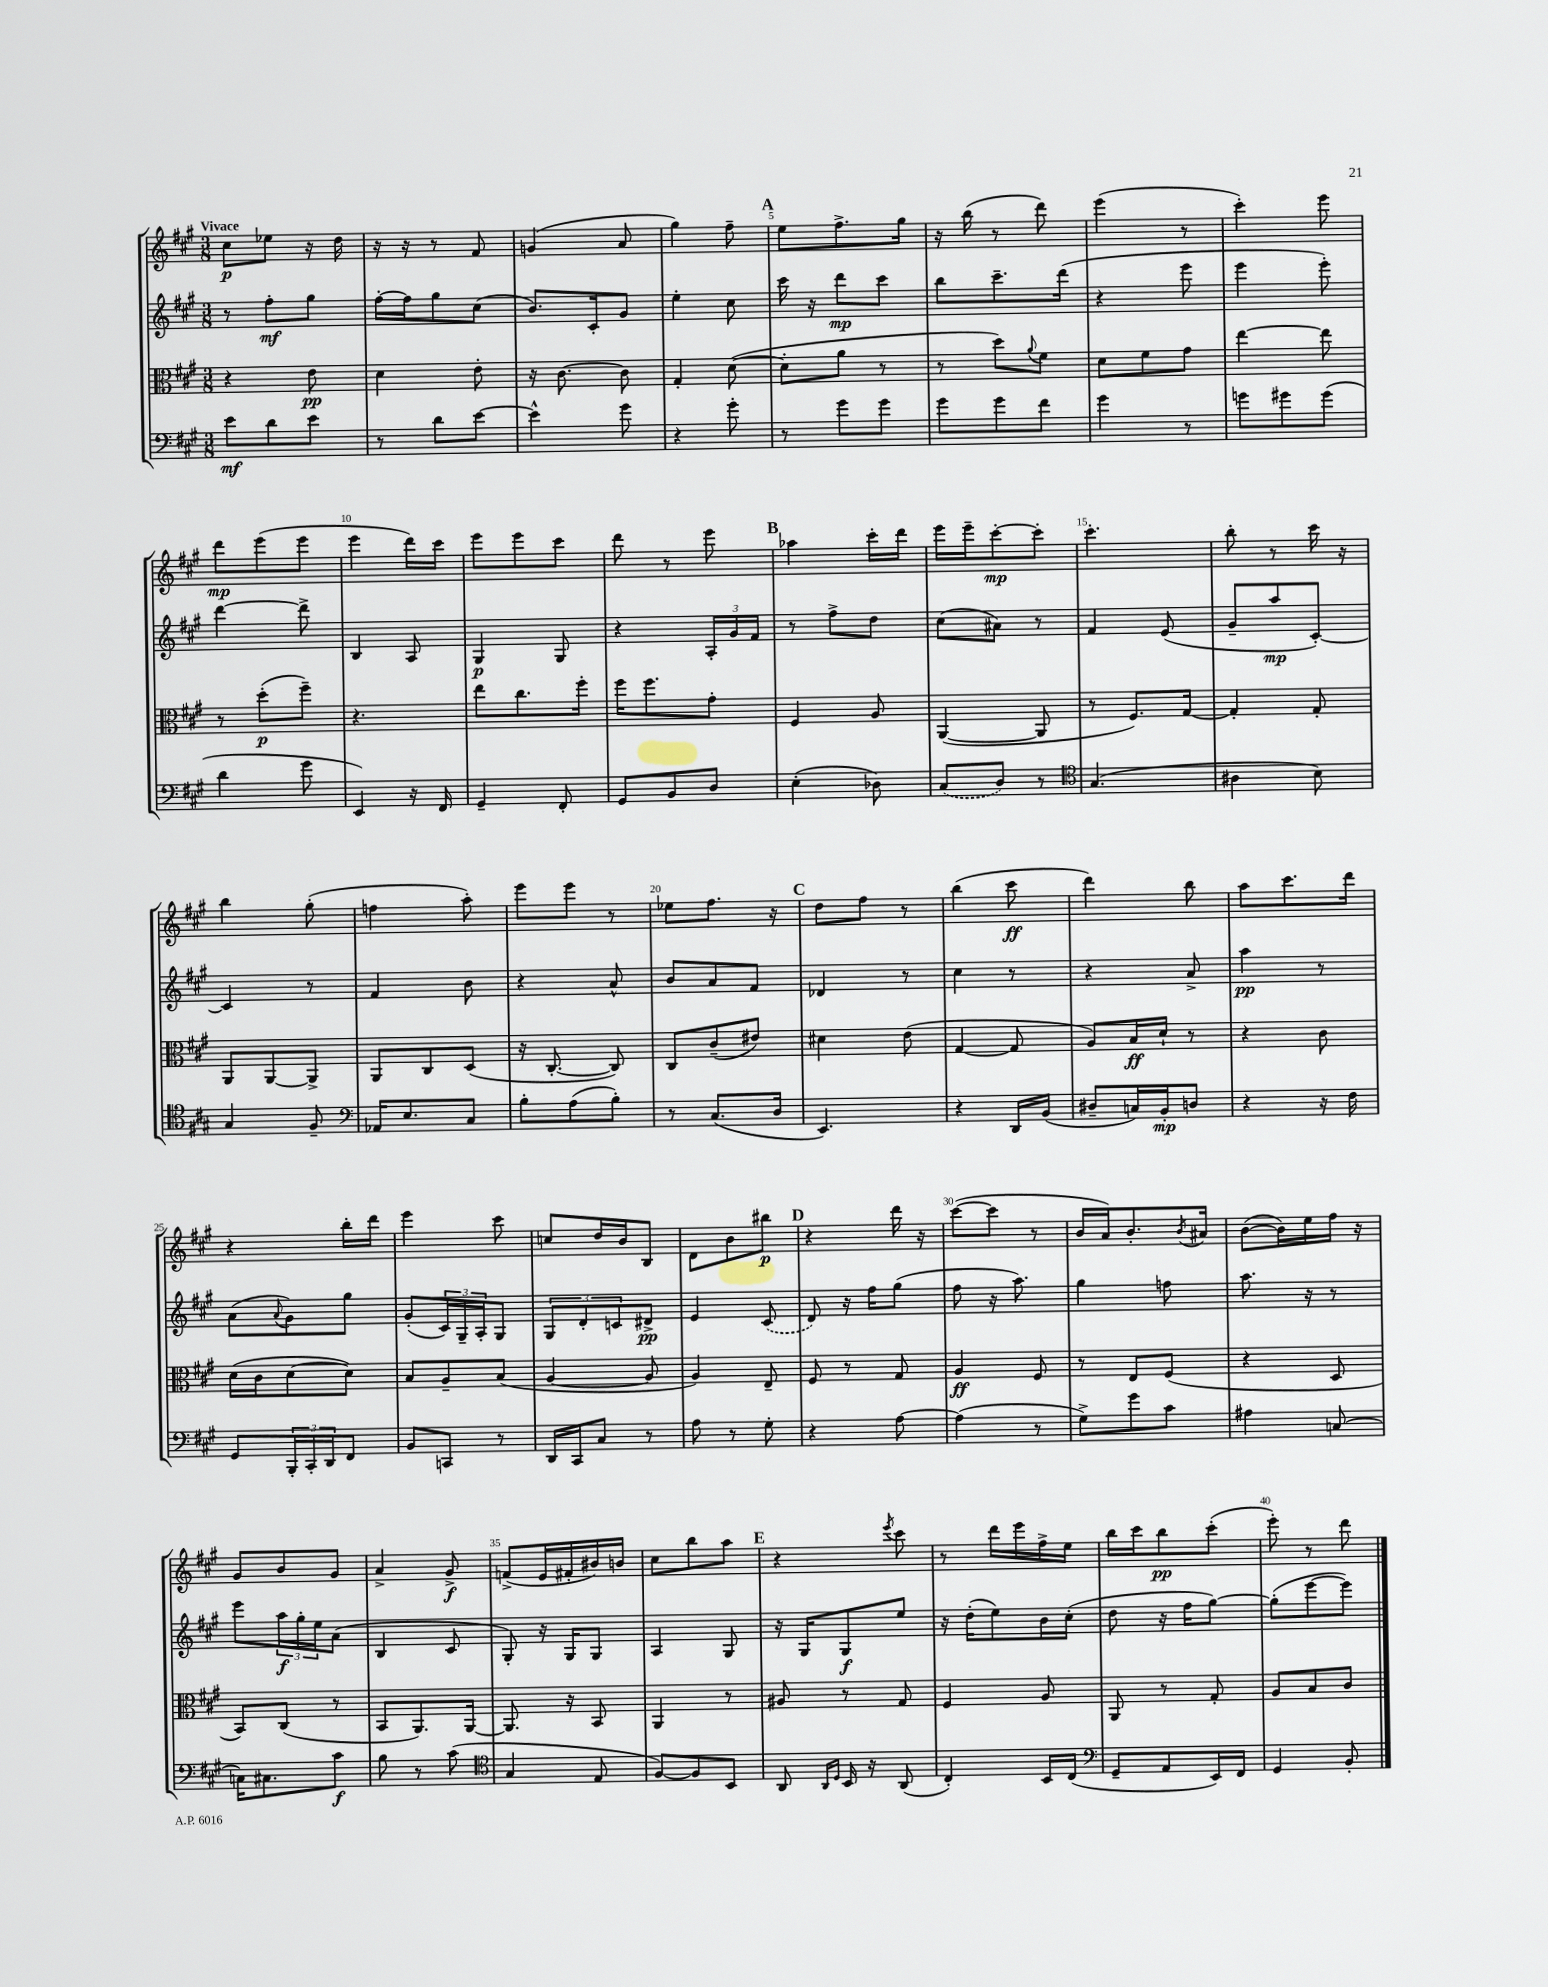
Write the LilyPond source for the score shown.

<<
\new StaffGroup <<
\new Staff = "s0" {
    \clef treble \key a \major \numericTimeSignature \time 3/8 \tempo "Vivace"
    cis''8\p ees''8 r16 d''16 |
    r16 r16 r8 fis'8 |
    g'4( a'8 |
    gis''4) fis''8-- |
    \mark \markup { \bold "A" } e''8 fis''8.-> gis''16 |
    r16 b''16( r8 d'''8) |
    e'''4( r8 |
    cis'''4-.) e'''8 |
    d'''8\mp e'''8( e'''8 |
    e'''4 d'''16) cis'''16 |
    e'''8 e'''8 cis'''8 |
    d'''8 r8 e'''8 |
    \mark \markup { \bold "B" } aes''4 cis'''16-. d'''16 |
    e'''16 e'''16-- cis'''8~-.\mp cis'''8-. |
    cis'''4.-. |
    b''8-. r8 cis'''16 r16 |
    b''4 gis''8-.( |
    f''4 a''8-.) |
    e'''8 e'''8 r8 |
    ees''8 fis''8. r16 |
    \mark \markup { \bold "C" } d''8 fis''8 r8 |
    b''4( cis'''8\ff |
    d'''4) b''8 |
    a''8 cis'''8. d'''16 |
    r4 b''16-. d'''16 |
    e'''4 cis'''8 |
    c''8 d''16 b'16 b8 |
    d'8 b'8 bis''8\p |
    \mark \markup { \bold "D" } r4 d'''16 r16 |
    cis'''8~( cis'''8 r8 |
    b'16 a'16) b'8.-. \acciaccatura { b'8 } ais'16 |
    b'8~( b'16) e''16 fis''16 r16 |
    gis'8 b'8 gis'8 |
    a'4-> gis'8->\f |
    f'8->( e'16 fis'16-. bis'16) b'16 |
    cis''8 b''8 a''8 |
    \mark \markup { \bold "E" } r4 \acciaccatura { e'''8 } cis'''8 |
    r8 d'''16 e'''16 fis''16-> e''16 |
    b''16 cis'''16 b''8\pp cis'''8-.( |
    e'''8-.) r8 d'''8 \bar "|." |
}
\new Staff = "s1" {
    \clef treble \key a \major \numericTimeSignature \time 3/8
    r8 fis''8-.\mf gis''8 |
    fis''16~-. fis''16 gis''8 cis''8( |
    b'8.) cis'16-. gis'8 |
    e''4-. cis''8 |
    \mark \markup { \bold "A" } cis'''16 r16 d'''8\mp cis'''8 |
    b''8 cis'''8.-- d'''16( |
    r4 e'''8 |
    e'''4 e'''8-.) |
    d'''4~ d'''8-> |
    b4 a8 |
    gis4\p gis8 |
    r4 \tuplet 3/2 { a16-. gis'16 fis'16 } |
    \mark \markup { \bold "B" } r8 fis''8-> d''8 |
    cis''8( ais'8) r8 |
    fis'4 e'8( |
    gis'8-- a''8\mp cis'8~-.) |
    cis'4 r8 |
    fis'4 b'8 |
    r4 a'8-^ |
    b'8 a'8 fis'8 |
    \mark \markup { \bold "C" } des'4 r8 |
    cis''4 r8 |
    r4 a'8-> |
    a''4\pp r8 |
    a'8( \appoggiatura { a'8 } gis'8) gis''8 |
    gis'8-.( \tuplet 3/2 { cis'16) gis16-- a16-. } gis8 |
    \tuplet 3/2 { gis8 d'8-. c'8 } dis'8->\pp |
    e'4 \once \slurDashed cis'8( |
    \mark \markup { \bold "D" } d'8) r16 fis''16 gis''8( |
    fis''8 r16 a''8.) |
    gis''4 f''8 |
    a''8. r16 r8 |
    e'''8 \tuplet 3/2 { a''16\f gis''16-. e''16 } a'8( |
    b4 cis'8 |
    gis8-.) r16 gis16 gis8 |
    a4 gis8 |
    \mark \markup { \bold "E" } r16 gis16 gis8\f e''8 |
    r16 d''16-.( e''8) b'16 cis''16-.( |
    d''8 r16 fis''16 gis''8~) |
    gis''8-.( e'''8~ e'''8) \bar "|." |
}
\new Staff = "s2" {
    \clef alto \key a \major \numericTimeSignature \time 3/8
    r4 e'8\pp |
    d'4 e'8-. |
    r16 cis'8.~ cis'8 |
    gis4-. d'8~( |
    \mark \markup { \bold "A" } d'8-. a'8 r8 |
    r8 d''8) \appoggiatura { a'8 } fis'8 |
    d'8 fis'8 gis'8 |
    e''4~ e''8 |
    r8 d''8-.\p( fis''8--) |
    r4. |
    e''8 cis''8. fis''16-. |
    fis''16 fis''8. gis'8-. |
    \mark \markup { \bold "B" } fis4 a8 |
    a,4~( a,8 |
    r8 fis8.) gis16~ |
    gis4-. gis8-. |
    a,8 a,8~ a,8-> |
    a,8 cis8 d8( |
    r16 cis8.~-. cis8) |
    cis8 cis'8--( eis'8) |
    \mark \markup { \bold "C" } dis'4 e'8( |
    gis4~ gis8 |
    a8) b16\ff d'16-! r8 |
    r4 cis'8 |
    d'16( cis'16 d'8~ d'8) |
    b8 a8-- b8( |
    a4~ a8 |
    a4) e8-- |
    \mark \markup { \bold "D" } fis8 r8 gis8 |
    a4\ff fis8 |
    r8 e8 fis8( |
    r4 d8 |
    b,8) cis8( r8 |
    b,8 a,8.) a,16~ |
    a,8. r16 b,8 |
    a,4 r8 |
    \mark \markup { \bold "E" } ais8 r8 gis8 |
    fis4 a8 |
    a,8 r8 gis8-. |
    a8 b8 cis'8 \bar "|." |
}
\new Staff = "s3" {
    \clef bass \key a \major \numericTimeSignature \time 3/8
    e'8\mf d'8 e'8 |
    r8 d'8 e'8~ |
    e'4-^ gis'8 |
    r4 gis'8-. |
    \mark \markup { \bold "A" } r8 gis'8 gis'8 |
    gis'8 gis'8 fis'8 |
    gis'4 r8 |
    g'8 gis'8 gis'8( |
    d'4 gis'8 |
    e,4) r16 fis,16 |
    gis,4-- fis,8-. |
    gis,8 b,8 d8 |
    \mark \markup { \bold "B" } e4-.( des8) |
    \once \slurDashed cis8( d8) r8 |
    \clef tenor gis4.( |
    ais4 b8) |
    gis4 fis8-- |
    \clef bass aes,16 e8. cis8 |
    b8-. a8( b8-.) |
    r8 cis8.( d16 |
    \mark \markup { \bold "C" } e,4.) |
    r4 d,16 b,16( |
    dis8-- c16) b,16-.\mp d8 |
    r4 r16 fis16 |
    gis,8 \tuplet 3/2 { b,,16-. cis,16-. d,16 } fis,8 |
    b,8 c,8 r8 |
    d,16 cis,16 cis8 r8 |
    a8 r8 gis8-. |
    \mark \markup { \bold "D" } r4 a8~ |
    a4( r8 |
    gis8->) gis'8 cis'8 |
    ais4 c8~ |
    c16 cis8. cis'8\f |
    b8 r8 cis'8( |
    \clef tenor gis4 e8 |
    fis8~) fis8 b,8 |
    \mark \markup { \bold "E" } a,8 \grace { a,16 d16 } b,16 r16 a,8( |
    cis4-.) b,16 cis16( |
    \clef bass gis,8-- a,8 e,16) fis,16 |
    gis,4 b,8-. \bar "|." |
}
>>
>>
\layout { \context { \Score \override BarNumber.break-visibility = ##(#f #t #t) barNumberVisibility = #(every-nth-bar-number-visible 5) } }
